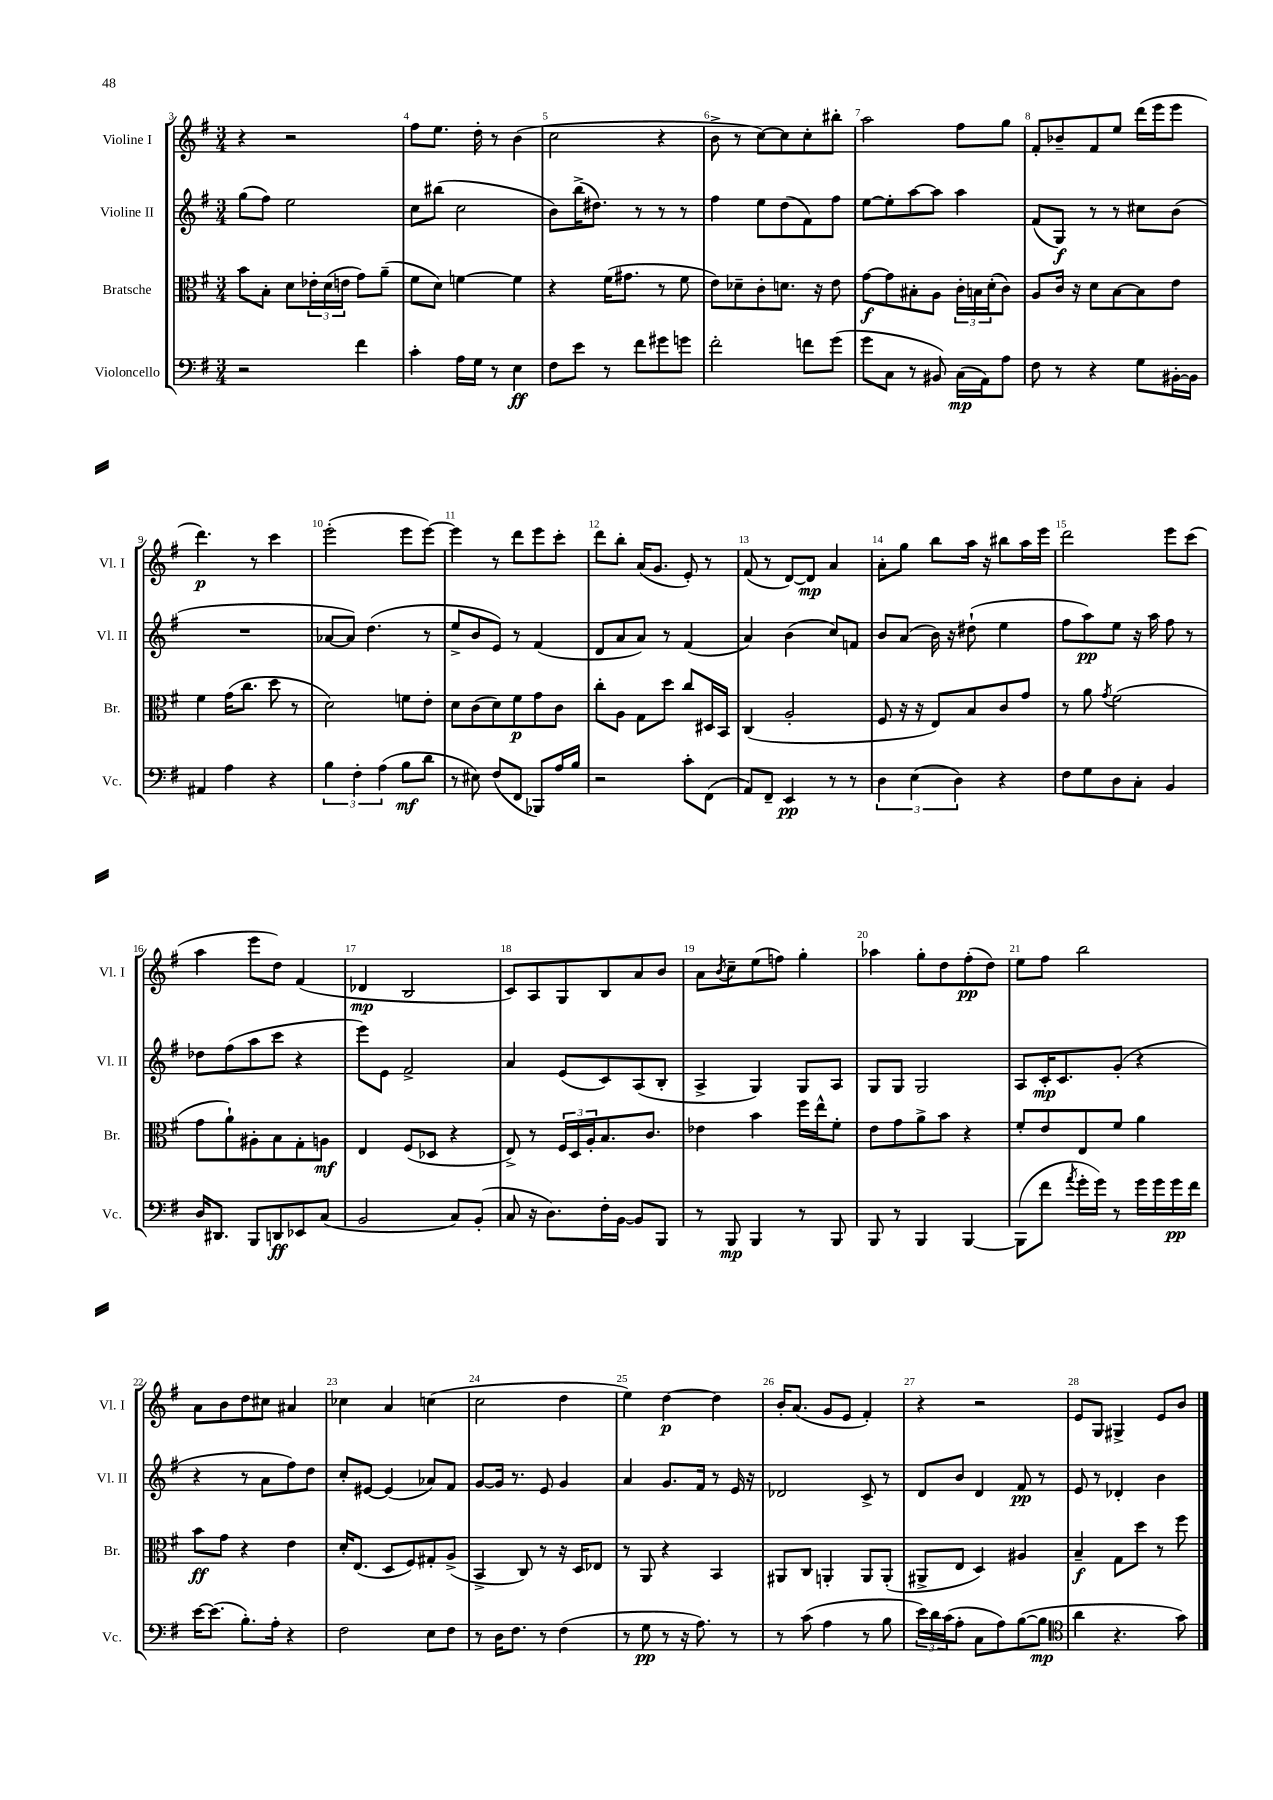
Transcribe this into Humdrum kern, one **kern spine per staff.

**kern	**kern	**kern	**kern
*staff4	*staff3	*staff2	*staff1
*clefF4	*clefC3	*clefG2	*clefG2
*k[f#]	*k[f#]	*k[f#]	*k[f#]
*M3/4	*M3/4	*M3/4	*M3/4
2r	8b\L	(8gg\L	4r
.	8B'\J	8ff#\J)	.
.	8d\L	2ee\	2r
.	24e-'\L	.	.
.	(24d\	.	.
.	24e\JJ	.	.
4f#\	8g\L)	.	.
.	(8a~\J	.	.
=	=	=	=
4c'\	8f#\L	8cc\L	8ff#\L
.	8d\J)	(8bb#\J	8.ee\J
16A\LL	[4f\	2cc\	.
16G\JJ	.	.	16dd'\
8r	.	.	8r
4E\	4f\]	.	(4b\
=	=	=	=
8F#\L	4r	8b\L)	2cc\
8e\J	.	(16bb^\K	.
.	.	8.dd#\J)	.
8r	(16f#\LK	.	.
.	8.g#\J	.	.
8f#\L	.	8r	.
8g#\	8r	8r	4r
8g\J	8f#\	8r	.
=	=	=	=
2f#'\	8e\L)	4ff#\	8b^\
.	8d-~\	.	8r
.	8c'\	8ee\L	[8cc\L)
.	8.d\J	(8dd\	8cc\]
8f\L	.	8f#\)	8cc'\
.	16r	.	.
(8g\J	8e\	8ff#\J	8bb#'\J
=	=	=	=
8g\L	[8g\L	[8ee\L	2aa\
8C\J	8g\]	8ee'\]	.
8r	8B#'\	[8aa\	.
8BB#/)	8A\J	8aa\]J	.
(16C\LL	24c'\LL	4aa\	8ff#\L
.	24B\	.	.
16AA\J)	.	.	.
.	(24d'\J	.	.
8A\J	8c\J)	.	8gg\J
=	=	=	=
8F#\	8A/L	(8f#/L	8f#'/L
8r	16c/Jk	8G/J)	8b-~/
.	16r	.	.
4r	8d\L	8r	8f#/
.	[8B\	8r	8ee/J
8G\L	8B\]	8cc#\L	(16ddd\LL
.	.	.	16eee\J
[16BB#'\L	8e\J	(8b\J	8eee\J
16BB#\]JJ	.	.	.
=	=	=	=
4AA#/	4f#\	2.r	4.ddd\)
4A\	(16g\LK	.	.
.	8.cc\J	.	.
.	.	.	8r
4r	8dd\	.	4ccc\
.	8r	.	.
=	=	=	=
6B\	2d\)	[8a-/L	(2eee'\
.	.	8a-/]J)	.
6F#'\	.	.	.
.	.	(4.dd\	.
(6A\	.	.	.
8B\L	8f\L	.	8eee\L
8d\J	8e'\J	8r	[8eee\J)
=	=	=	=
8r	8d\L	8ee^/L	4eee\]
8E#\)	(8c\	8b/	.
(8F#/L	8d\)	8e/J)	8r
8FF#/J	8f#\	8r	8ddd\L
8BBB-/L)	8g\	(4f#/	8eee\
16A/L	8c\J	.	8ccc'\J
16B/JJ	.	.	.
=	=	=	=
2r	8cc'\L	8d/L	8ddd\L
.	8A\J	8a/	8bb'\J
.	8G\L	8a/J)	(16a/LK
.	.	.	8.g/J
.	8dd\J	8r	.
8c'\L	8cc/L	(4f#/	8e'/)
(8FF#\J	16D#/L	.	8r
.	16BB/JJ	.	.
=	=	=	=
8AA/L)	(4C/	4a/)	(8f#/
8FF#~/J	.	.	8r
4EE/	2A'/	(4b\	[8d/L)
.	.	.	8d/]J
8r	.	8cc/L)	4a/
8r	.	8f/J	.
=	=	=	=
6D\	8F#/	8b/L	8a'\L
.	16r	(8a/J	8gg\J
(6E\	.	.	.
.	16r	.	.
.	8E/L)	16b\)	8bb\L
.	.	16r	.
6D\)	.	.	.
.	8B/	(8dd#`\	16aa\Jk
.	.	.	16r
4r	8c/	4ee\	8bb#\L
.	8g/J	.	16aa\L
.	.	.	16eee\JJ
=	=	=	=
8F#\L	8r	8ff#\L	2ddd\
8G\	8a\	8aa\)	.
.	8qg/	.	.
8D\	(2f#\	8ee\J	.
8C'\J	.	16r	.
.	.	16aa\	.
4BB/	.	8ff#\	8eee\L
.	.	8r	(8ccc\J
=	=	=	=
16D/LK	8g\L	8dd-\L	4aa\
8.DD#/J	.	.	.
.	8a`\)	(8ff#\	.
8BBB/L	8A#'\	8aa\	8eee\L
8DD/	8B\	8ccc\J	8dd\J)
8EE-/	8G'\	4r	(4f#/
(8C/J	8A\J	.	.
=	=	=	=
2BB/	4E/	8eee\L)	4d-/
.	.	8e\J	.
.	(8F#/L	2f#^/	2B/
.	8D-/J	.	.
8C/L)	4r	.	.
(8BB'/J	.	.	.
=	=	=	=
8C/	8E^/)	4a/	8c/L)
16r	8r	.	8A/
8.D\L)	.	.	.
.	24F#/LL	(8e/L	8G/
.	24D/	.	.
.	24A'/J	.	.
16F#'\L	8.B/	8c/)	8B/
[16BB\JJ	.	.	.
8BB/]L	.	(8A/	8a/
.	8.c/J	.	.
8BBB/J	.	8B'/J	8b/J
=	=	=	=
8r	4e-\	4A^/	8a\L
.	.	.	8qb/
8BBB/	.	.	8cc~\
4BBB/	4b\	4G/)	(8ee\
.	.	.	8ff\J)
8r	16ff#\LL	8G/L	4gg'\
.	16ee^^\J	.	.
8BBB/	8f#'\J	8A/J	.
=	=	=	=
8BBB/	8e\L	8G/L	4aa-\
8r	8g\	8G/J	.
4BBB/	8a^\	2G/	8gg'\L
.	8b\J	.	8dd\
[4BBB/	4r	.	(8ff#'\
.	.	.	8dd\J)
=	=	=	=
(8BBB\]L	8f#'/L	8A/L	8ee\L
8f#\J	8e/	16c'/K	8ff#\J
.	.	8.c/	.
8qa/	.	.	.
16g'\LL	8E/	.	2bb\
16g\JJ)	.	.	.
8r	8f#/J	(8g'/J	.
16g\LL	4a\	4r	.
16g\	.	.	.
16g\	.	.	.
16f#\JJ	.	.	.
=	=	=	=
[16e\LK	8b\L	4r	8a\L
(8.e\]J	.	.	.
.	8g\J	.	8b\
8.B'\L)	4r	8r	8dd\
.	.	8a\L	8cc#\J
16A'\Jk	.	.	.
4r	4e\	8ff#\)	4a#/
.	.	8dd\J	.
=	=	=	=
2F#\	16d'/LK	8cc'/L	4cc-\
.	(8.E/J	.	.
.	.	[8e#/J	.
.	8D/L	(4e#/]	4a/
.	8F#/)	.	.
8E\L	8G#'/	8a-/L)	(4cc\
8F#\J	(8A^/J	8f#/J	.
=	=	=	=
8r	4BB^/	[8g/L	2cc\
16D\LK	.	16g/]Jk	.
8.F#\J	.	8.r	.
.	8C/)	.	.
8r	8r	8e/	.
(4F#\	16r	4g/	4dd\
.	16D/LK	.	.
.	8E-/J	.	.
=	=	=	=
8r	8r	4a/	4ee\)
8G\	8AA/	.	.
8r	4r	8.g/L	[4dd\
16r	.	.	.
8.A\)	.	16f#/Jk	.
.	4BB/	8r	4dd\]
8r	.	16e/	.
.	.	16r	.
=	=	=	=
8r	8AA#/L	2d-/	16b'/LK
.	.	.	(8.a/J
(8c\	8C/J	.	.
4A\	4AA'/	.	8g/L
.	.	.	8e/J
8r	8AA/L	8c^/	4f#'/)
8B\	(8AA'/J	8r	.
=	=	=	=
24e\LL)	8AA#^/L	8d/L	4r
24d\	.	.	.
(24c\J	.	.	.
8A'\J	8E/J	8b/J	.
8C\L	4D/)	4d/	2r
8A\)	.	.	.
([8B\	4A#/	8f#/	.
8B\]J	.	8r	.
=	=	=	=
*clefC4	*	*	*
4a\	4B~/	8e/	8e/L
.	.	8r	8G/J
4.r	8G\L	4d-'/	4G#^/
.	8dd\J	.	.
.	8r	4b\	8e/L
8g\)	8ff#\	.	8b/J
==	==	==	==
*-	*-	*-	*-
